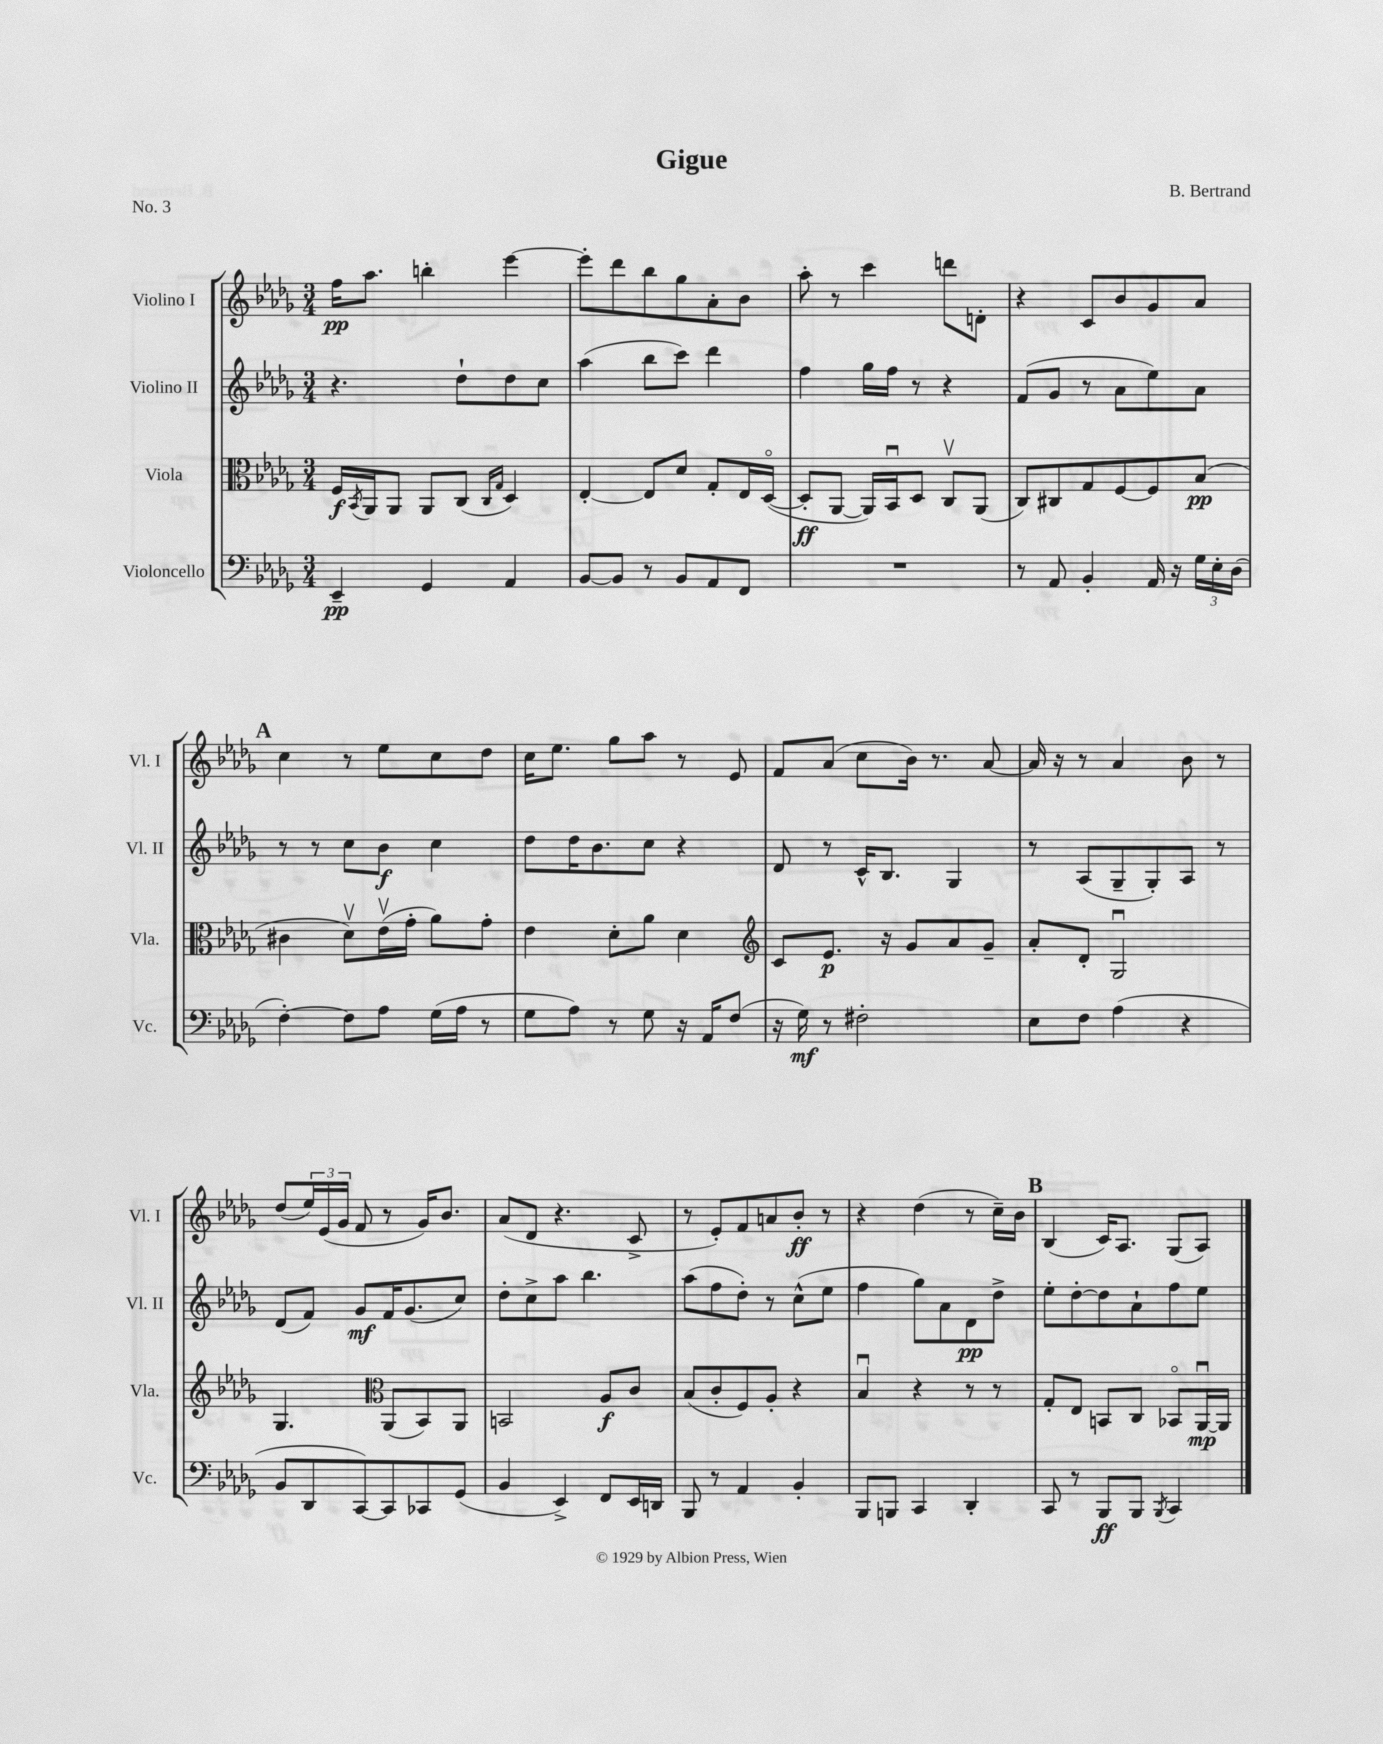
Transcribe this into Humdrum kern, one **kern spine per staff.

**kern	**kern	**kern	**kern
*staff4	*staff3	*staff2	*staff1
*clefF4	*clefC3	*clefG2	*clefG2
*k[b-e-a-d-g-]	*k[b-e-a-d-g-]	*k[b-e-a-d-g-]	*k[b-e-a-d-g-]
*M3/4	*M3/4	*M3/4	*M3/4
4EE-~/	16F/LL	4.r	16ff\LK
.	8qBB-/	.	.
.	16AA-/J	.	8.aa-\J
.	8AA-/J	.	.
4GG-/	8AA-/L	.	4bb'\
.	(8C/J	8dd-`\L	.
.	16qqC/LL	.	.
.	16qqG-/JJ	.	.
4AA-/	4D-/)	8dd-\	[4eee-\
.	.	8cc\J	.
=	=	=	=
[8BB-/L	[4E-'/	(4aa-\	8eee-'\]L
8BB-/]J	.	.	8ddd-\
8r	8E-/]L	8bb-\L	8bb-\
8BB-/L	8d-/J	8ccc\J)	8gg-\
8AA-/	8G-'/L	4ddd-\	8a-'\
8FF/J	16E-/L	.	8b-\J
.	([16D-o/JJ	.	.
=	=	=	=
2.r	8D-'/]L	4ff\	8aa-'\
.	[8AA-/J	.	8r
.	16AA-/]LL)	16gg-\LL	4ccc\
.	16BB-u/J	16ff\JJ	.
.	8D-/J	8r	.
.	8Cv/L	4r	8ddd\L
.	(8AA-/J	.	8d'\J
=	=	=	=
8r	8C/L)	(8f/L	4r
8AA-/	8C#/	8g-/J	.
4BB-'/	8G-/	8r	8c/L
.	[8F/	8a-\L	8b-/
16AA-/	8F/]	8ee-\)	8g-/
16r	.	.	.
24G-\LL	(8B-/J	8a-\J	8a-/J
24E-'\	.	.	.
(24D-\JJ	.	.	.
=	=	=	=
[4F'\)	4c#\	8r	4cc\
.	.	8r	.
8F\]L	8d-v\L)	8cc\L	8r
8A-\J	(16e-v\L	8b-\J	8ee-\L
.	16g-'\JJ	.	.
(16G-\LL	8a-\L)	4cc\	8cc\
16A-\JJ	.	.	.
8r	8g-'\J	.	8dd-\J
=	=	=	=
8G-\L	4e-\	8dd-\L	16cc\LK
.	.	.	8.ee-\J
8A-\J)	.	16dd-\K	.
.	.	8.b-\	.
8r	8d-'\L	.	8gg-\L
8G-\	8a-\J	8cc\J	8aa-\J
16r	4d-\	4r	8r
16AA-/LK	.	.	.
(8F/J	.	.	8e-/
=	=	=	=
*	*clefG2	*	*
16r	8c/L	8d-/	8f/L
16G-\)	.	.	.
8r	8.e-/J	8r	(8a-/J
2F#'\	.	16c^^/LK	8cc\L
.	16r	8.B-/J	.
.	8g-/L	.	16b-\Jk)
.	.	.	8.r
.	8a-/	4G-/	.
.	8g-~/J	.	[8a-/
=	=	=	=
8E-\L	8a-'/L	8r	16a-/]
.	.	.	16r
8F\J	8d-'/J	(8A-/L	8r
(4A-\	2G-u/	8G-~/	4a-/
.	.	8G-'/)	.
4r	.	8A-/J	8b-\
.	.	8r	8r
=	=	=	=
8BB-/L	4.G-/	(8d-/L	(8dd-/L
8DD-/	.	8f/J)	24ee-/L)
.	.	.	(24e-/
.	.	.	24g-/JJ
[8CC/)	.	8g-/L	8f/
*	*clefC3	*	*
8CC/]	(8AA-/L	16f/K	8r
.	.	(8.g-/	.
8CC-/	8BB-/)	.	16g-/LK)
.	.	.	8.b-/J
(8GG-/J	8AA-/J	8cc/J)	.
=	=	=	=
4BB-/	2BB/	8dd-'\L	(8a-/L
.	.	8cc^\	8d-/J
4EE-^/)	.	8aa-\J	4.r
.	.	4.bb-\	.
8FF/L	8A-/L	.	.
16EE-/L	8c/J	.	8c^/
16DD/JJ	.	.	.
=	=	=	=
8BBB-/	(8B-/L	(8aa-\L	8r
8r	8c'/	8ff\	8e-'/L)
4AA-/	8F/)	8dd-'\J)	8f/
.	8A-'/J	8r	8a/
4BB-'/	4r	(8cc^^\L	8b-'/J
.	.	8ee-\J	8r
=	=	=	=
8BBB-/L	4B-u/	4ff\	4r
8BBB/J	.	.	.
4CC/	4r	8gg-\L)	(4dd-\
.	.	8a-\	.
4DD-'/	8r	8d-\	8r
.	8r	8dd-^\J	16cc~\LL)
.	.	.	16b-\JJ
=	=	=	=
8CC/	8G-'/L	8ee-'\L	(4B-/
8r	8E-/J	[8dd-'\	.
8BBB-/L	8BB/L	8dd-\]	16c/LK)
.	.	.	8.A-/J
8BBB-/J	8C/J	8a-`\	.
8qBBB-/	.	.	.
4CC/	8BB-o/L	8ff\	(8G-/L
.	[16AA-u/L	8ee-\J	8A-/J)
.	16AA-/]JJ	.	.
==	==	==	==
*-	*-	*-	*-
